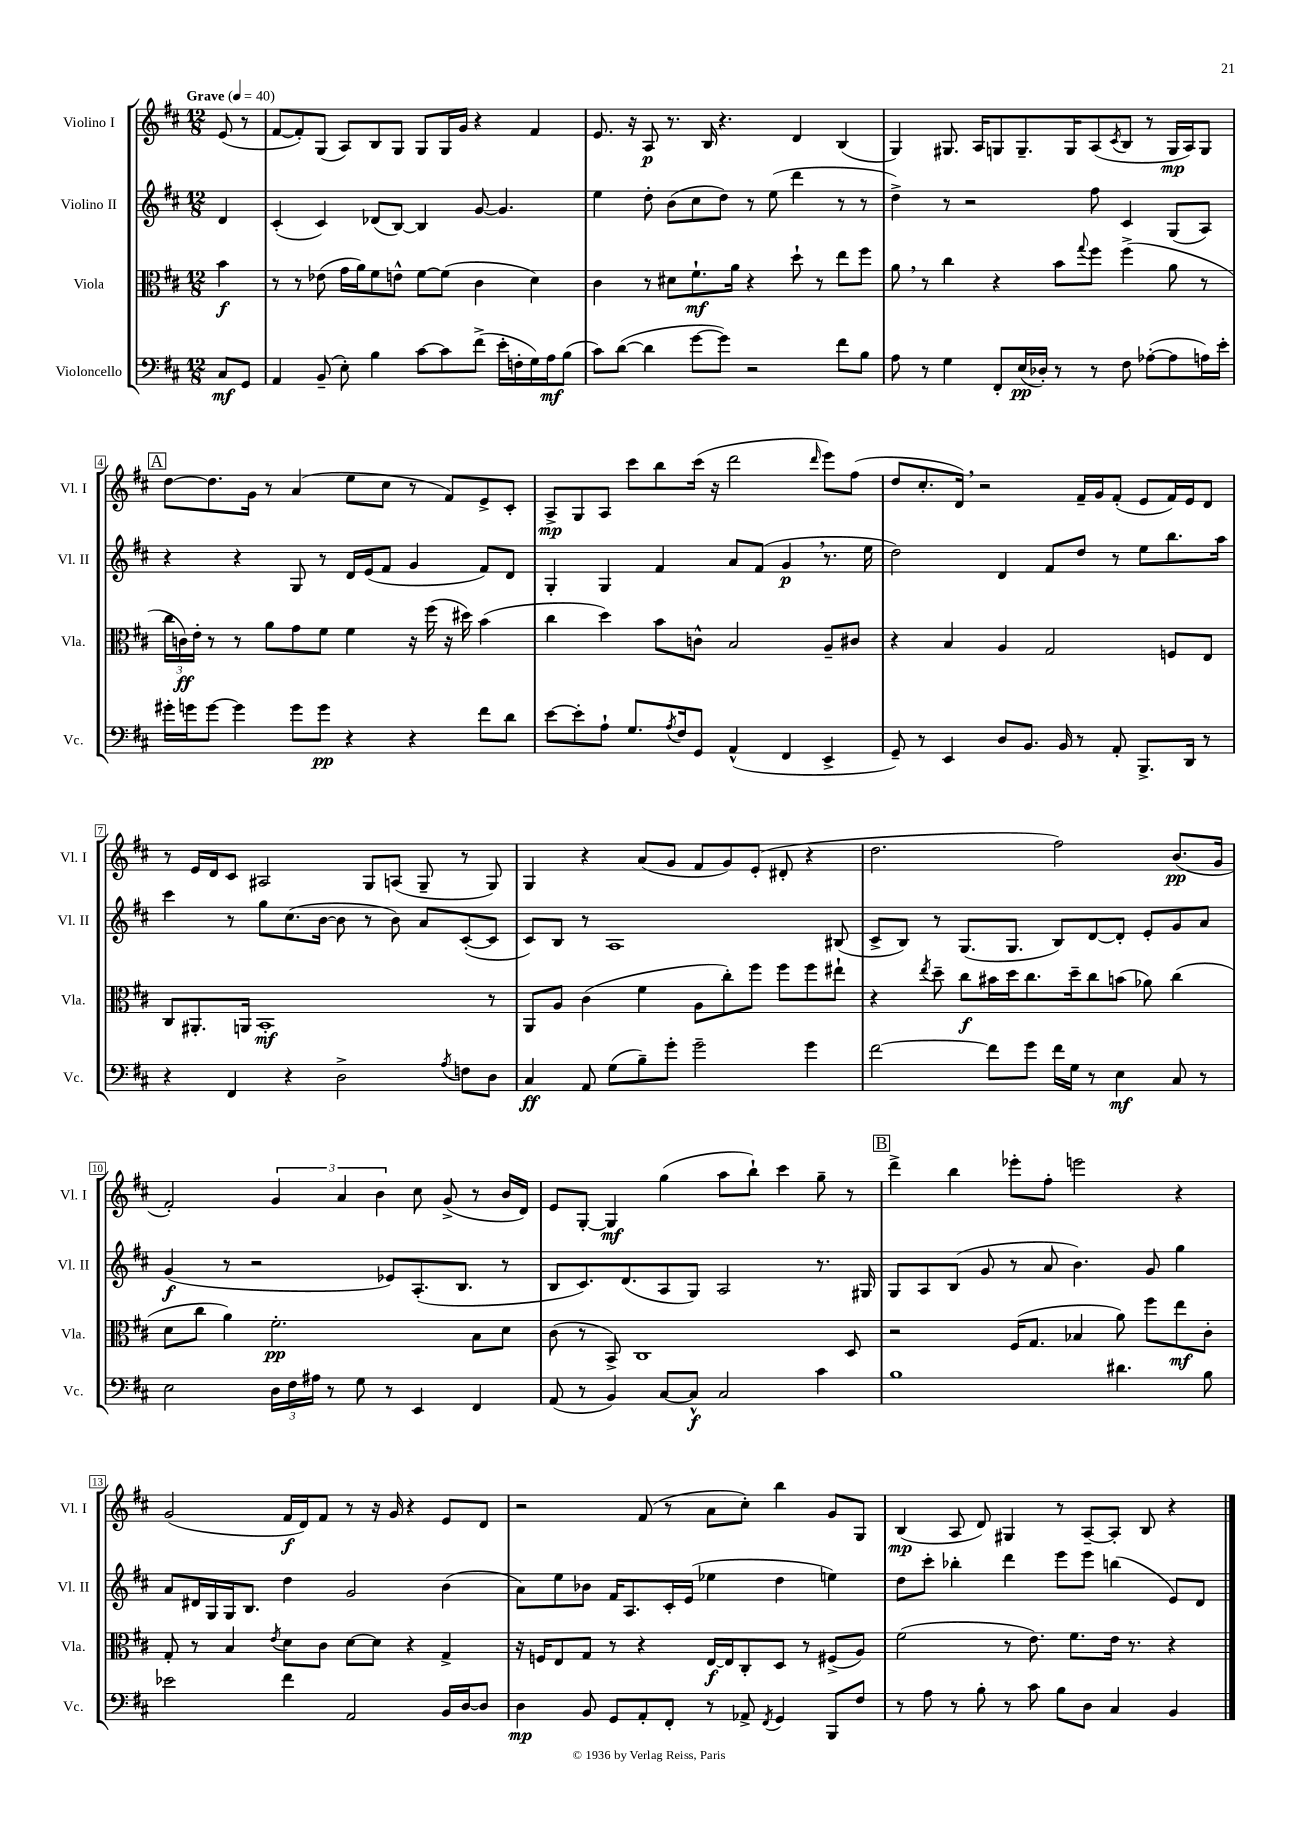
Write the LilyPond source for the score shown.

<<
\new StaffGroup <<
\new Staff = "s0" \with { instrumentName = "Violino I" shortInstrumentName = "Vl. I" } {
    \clef treble \key d \major \numericTimeSignature \time 12/8 \partial 4 \tempo "Grave" 4 = 40
    e'8( r8 |
    fis'8~ fis'8-.) g8( a8) b8 g8 g8 g16 g'16 r4 fis'4 |
    e'8. r16 a8\p r8. b16 r4. d'4 b4( |
    g4) gis8. a16 g8 g8.-- g16 a8( \acciaccatura { cis'8 } b8 r8 g16\mp a16) g8 |
    \mark \markup { \box "A" } d''8~ d''8. g'16 r8 a'4( e''8 cis''8 r8 fis'8) e'8-> cis'8-. |
    a8->\mp g8 a8 cis'''8 b''8 cis'''16( r16 d'''2 \grace { d'''16 } e'''8) fis''8( |
    d''8 cis''8.-. d'16) \breathe r2 fis'16-- g'16 fis'8-.( e'8 fis'16) e'16 d'8 |
    r8 e'16 d'16 cis'8 ais2 g8 a8( g8-- r8 g8) |
    g4 r4 a'8( g'8 fis'8 g'8) e'8-.( dis'8-. r4 |
    d''2. fis''2) b'8.\pp( g'16 |
    fis'2-.) \tuplet 3/2 { g'4 a'4 b'4 } cis''8 g'8->( r8 b'16 d'16) |
    e'8 g8~-. g4\mf g''4( a''8 b''8-!) cis'''4 g''8-- r8 |
    \mark \markup { \box "B" } d'''4-> b''4 ees'''8-. fis''8-. e'''2 r4 |
    g'2( fis'16\f d'16) fis'8 r8 r16 g'16 r4 e'8 d'8 |
    r2 fis'8( r8 a'8 cis''8-.) b''4 g'8 g8 |
    b4\mp( a8 d'8) gis4 r8 a8~-- a8-. b8 r4 \bar "|." |
}
\new Staff = "s1" \with { instrumentName = "Violino II" shortInstrumentName = "Vl. II" } {
    \clef treble \key d \major \numericTimeSignature \time 12/8 \partial 4
    d'4 |
    cis'4-.( cis'4) des'8( b8~) b4 g'8~ g'4. |
    e''4 d''8-. b'8( cis''8 d''8) r8 e''8( d'''4 r8 r8 |
    d''4->) r8 r2 fis''8 cis'4 g8( a8) |
    \mark \markup { \box "A" } r4 r4 g8 r8 d'16 e'16( fis'8 g'4 fis'8) d'8 |
    g4-. g4 fis'4 a'8 fis'8( g'4\p \breathe r8. e''16 |
    d''2) d'4 fis'8 d''8 r8 e''8 b''8. a''16 |
    cis'''4 r8 g''8 cis''8.( b'16~ b'8 r8 b'8) a'8 cis'8~-.( cis'8 |
    cis'8) b8 r8 a1 bis8( |
    cis'8-> b8) r8 g8.( g8. b8) d'8~ d'8-. e'8-. g'8 a'8 |
    g'4\f( r8 r2 ees'8) a8.-.( b8. r8 |
    b8 cis'8.) d'8.( a8 g8) a2 r8. gis16 |
    \mark \markup { \box "B" } g8 a8 b8( g'8 r8 a'8 b'4.) g'8 g''4 |
    a'8 dis'16 g16 g16 b8. d''4 g'2 b'4( |
    a'8) e''8 bes'8 fis'16 a8. cis'16-. e'16( ees''4 d''4 e''4) |
    d''8 cis'''8-. bes''4-. d'''4 e'''8 e'''8 b''4( e'8) d'8 \bar "|." |
}
\new Staff = "s2" \with { instrumentName = "Viola" shortInstrumentName = "Vla." } {
    \clef alto \key d \major \numericTimeSignature \time 12/8 \partial 4
    b'4\f |
    r8 r8 ees'8( g'16 a'16) fis'8 e'8-^ fis'8~ fis'8( cis'4 d'4) |
    cis'4 r8 dis'8 fis'8.-!\mf a'16 r4 d''8-! r8 e''8 fis''8 |
    a'8 \breathe r8 cis''4 r4 b'8 \appoggiatura { g''8 } fis''8 fis''4->( a'8 r8 |
    \mark \markup { \box "A" } \tuplet 3/2 { cis''16 c'16\ff) e'16-. } r8 r8 a'8 g'8 fis'8 fis'4 r16 fis''16( r16 dis''16) b'4( |
    cis''4 d''4) b'8 c'8-^ b2 a8-- cis'8 |
    r4 b4 a4 g2 f8 e8 |
    cis8 ais,8.-. a,16 b,1-.\mf r8 |
    a,8 a8 cis'4( fis'4 a8 cis''8-.) fis''8 fis''8 fis''8 eis''8-! |
    r4 \acciaccatura { e''8 } d''8-- cis''8\f bis'16 d''16 cis''8. d''16-- cis''8 b'8( aes'8) cis''4( |
    d'8 cis''8 a'4) fis'2.-.\pp b8 d'8 |
    cis'8( r8 b,8->) cis1 d8 |
    \mark \markup { \box "B" } r2 fis16( g8. bes4 a'8) fis''8 e''8\mf cis'8-. |
    g8-. r8 b4 \acciaccatura { e'8 } d'8 cis'8 d'8~ d'8 r4 g4-> |
    r16 f16 e8 g8 r8 r4 e16~\f e16 cis8-. d8 r8 fis8->( a8) |
    fis'2( r8 e'8.) fis'8. e'16 r8. r4 \bar "|." |
}
\new Staff = "s3" \with { instrumentName = "Violoncello" shortInstrumentName = "Vc." } {
    \clef bass \key d \major \numericTimeSignature \time 12/8 \partial 4
    cis8\mf g,8 |
    a,4 b,8--( e8-.) b4 cis'8~ cis'8 fis'8->( e'16-. f16-. g16) a16\mf b8( |
    cis'8) d'8~( d'4 g'8~ g'8) r2 fis'8 b8 |
    a8 r8 g4 fis,8-. e16\pp( des16-.) r8 r8 fis8 aes8~-.( aes8 a16) e'16-. |
    \mark \markup { \box "A" } gis'16-. g'16 g'8~ g'4 g'8 g'8\pp r4 r4 fis'8 d'8 |
    e'8~ e'8-. a8-! g8. \acciaccatura { a8 } fis16 g,8 a,4-^( fis,4 e,4-> |
    g,8--) r8 e,4 d8 b,8. b,16 r8 a,8-. b,,8.-> d,16 r8 |
    r4 fis,4 r4 d2-> \acciaccatura { a8 } f8 d8 |
    cis4\ff a,8 g8( b8--) g'8-. g'2-- g'4 |
    fis'2~ fis'8 g'8 fis'16 g16 r8 e4\mf cis8 r8 |
    e2 \tuplet 3/2 { d16 fis16 ais16 } r8 g8 r8 e,4 fis,4 |
    a,8( r8 b,4) cis8~ cis8-^\f cis2 cis'4 |
    \mark \markup { \box "B" } b1 dis'4. b8 |
    ees'2 fis'4 a,2 b,16 d16~ d8 |
    d4\mp b,8 g,8 a,8-. fis,8-. r8 aes,8-> \acciaccatura { fis,8 } g,4 b,,8 fis8 |
    r8 a8 r8 b8-. r8 cis'8 b8 d8 cis4 b,4 \bar "|." |
}
>>
>>
\layout { \context { \Score \override BarNumber.stencil = #(make-stencil-boxer 0.1 0.3 ly:text-interface::print) } }
